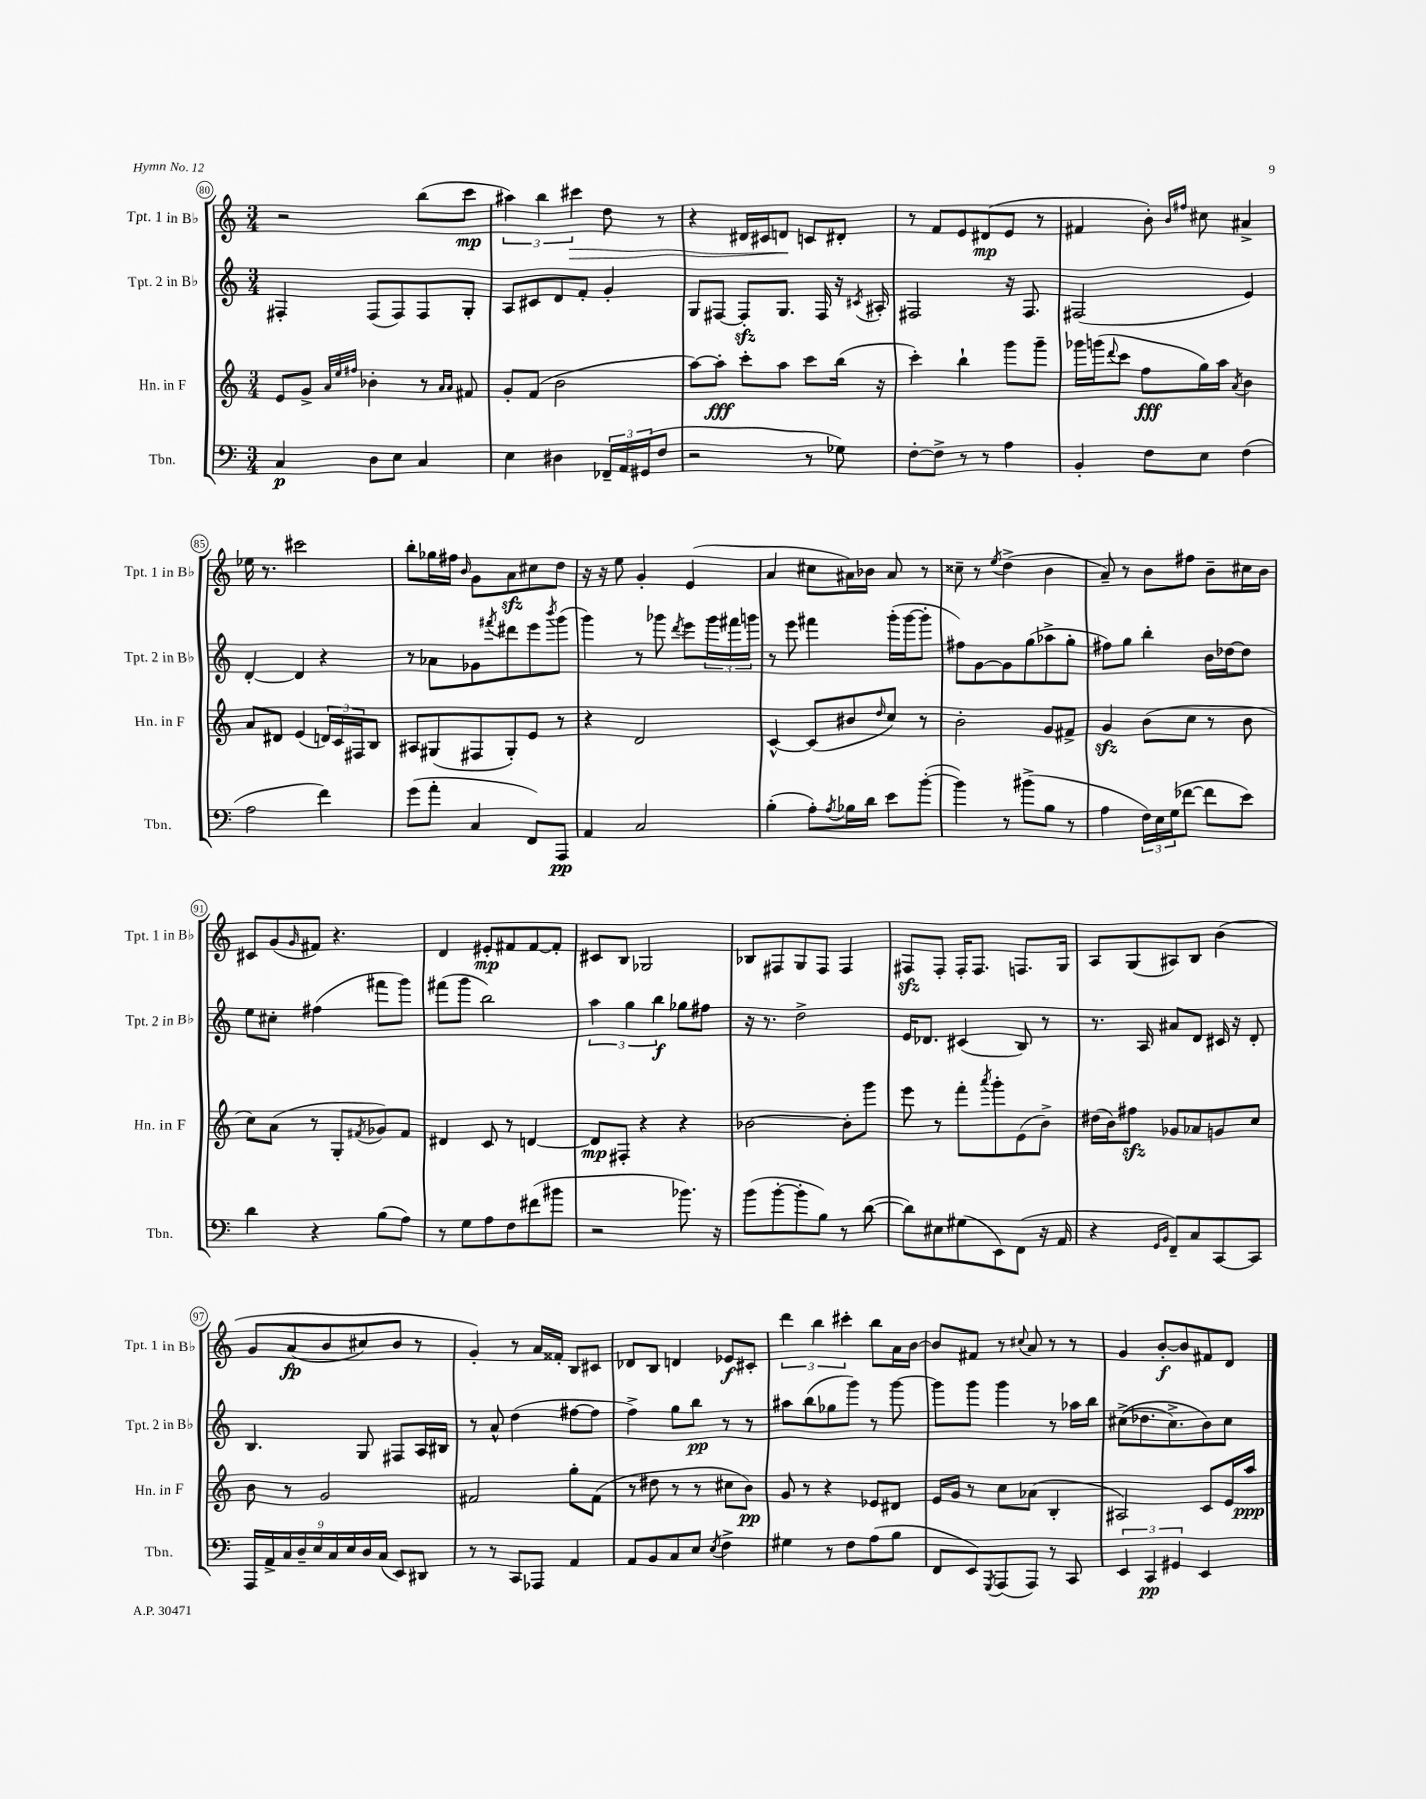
<<
\new StaffGroup <<
\new Staff = "s0" \with { instrumentName = "Tpt. 1 in Bb" shortInstrumentName = "Tpt. 1 in Bb" } {
    \clef treble \key c \major \numericTimeSignature \time 3/4
    r2 b''8( c'''8\mp |
    \tuplet 3/2 { ais''4) b''4 cis'''4\> } d''8 r8 |
    r4 dis'16 cis'16 d'8\! c'8 dis'8-. |
    r8 f'8 e'8 dis'8\mp( e'8 r8 |
    fis'4 b'8-.) \grace { b'16 fis''16 } cis''8 ais'4-> |
    ees''16 r8. cis'''2 |
    b''8-. ges''16 fis''16 \grace { b'16 } g'8 a'8\sfz cis''8 d''8 |
    r16 r16 e''8 g'4-. e'4( |
    a'4 cis''8 ais'16) bes'16 ais'8 r8 |
    cisis''8-- r8 \acciaccatura { e''8 } d''4->( b'4 |
    a'8--) r8 b'8 fis''8 b'8-- cis''16 b'16 |
    cis'8 g'8( \grace { g'16 } fis'8) r4. |
    d'4 eis'8-.\mp fis'8 fis'8~ fis'8-. |
    cis'8 b8 ges2 |
    bes8 fis8 g8 fis8 fis4 |
    fis8\sfz fis8-. fis16-. fis8. f8. g16 |
    a8 g8( ais8) b8 b'4\( |
    g'8 a'8\fp( b'8 cis''8) b'8 r8 |
    g'4-.\) r8 a'16 fisis'16-. b8 cis'8 |
    des'8 b8 d'4 ees'8\f cis'8-. |
    \tuplet 3/2 { d'''4 b''4 cis'''4-. } b''8 a'16 b'16~ |
    b'8 fis'8 r8 \appoggiatura { cis''8 } a'8 r8 r8 |
    g'4 b'8~-.\f b'8 fis'8 d'8 \bar "|." |
}
\new Staff = "s1" \with { instrumentName = "Tpt. 2 in Bb" shortInstrumentName = "Tpt. 2 in Bb" } {
    \clef treble \key c \major \numericTimeSignature \time 3/4
    fis4-. fis8( fis8) fis8 g8-. |
    a8 cis'8 d'8 f'8-. g'4-. |
    g8 fis8~ fis8-.\sfz g8. fis16 r16 \acciaccatura { cis'8 } ais16-. |
    fis2 r16 fis8. |
    fis2( e'4) |
    d'4~-. d'4 r4 |
    r8 aes'8 ges'8 \acciaccatura { fis'''8 } dis'''8 e'''8 \acciaccatura { b'''8 } g'''8( |
    g'''4) r8 ges'''8 \acciaccatura { d'''8 } e'''8 \tuplet 3/2 { ges'''16 fis'''16 g'''16 } |
    r8 e'''8 fis'''4 g'''16-.( g'''16~ g'''8-. |
    fis''8) g'8~ g'8 g''8( aes''8-> g''8-. |
    fis''8) g''8 b''4-. b'16 des''16~ des''8 |
    e''8 cis''8-. fis''4( fis'''8 g'''8) |
    fis'''8( g'''8 b''2) |
    \tuplet 3/2 { a''4 g''4 b''4\f } ges''8 fis''8 |
    r16 r8. d''2-> |
    e'16 des'8. cis'4( b8) r8 |
    r8. a16 ais'8 d'8 cis'16 r16 d'8-. |
    b4. g8 fis8 a16 bis16 |
    r8 a'8-^ d''4( fis''8~ fis''8 |
    f''4->) g''8 b''8\pp r8 r8 |
    ais''8 b''8( ges''8 g'''8) r8 g'''8~ |
    g'''8 g'''8 g'''4 r8 aes''16 b''16 |
    cis''8->(\( des''8. cis''8.->) b'8\) cis''8 \bar "|." |
}
\new Staff = "s2" \with { instrumentName = "Hn. in F" shortInstrumentName = "Hn. in F" } {
    \clef treble \key c \major \numericTimeSignature \time 3/4
    e'8 g'8-> \grace { a'32 e''32 fis''32 } bes'4-. r8 \grace { a'16 a'16 } fis'8 |
    g'8-. f'8( b'2 |
    a''8~) a''8-.\fff c'''8-. a''8 c'''8 b''16( r16 |
    c'''4-.) b''4-! g'''8 g'''8-- |
    ges'''16 g'''16( \appoggiatura { d'''8 } c'''8 f''8\fff g''16) a''16 \acciaccatura { a'8 } b'4 |
    a'8 dis'8 e'4( \tuplet 3/2 { d'16) c'16 fis16 } b8 |
    ais8 gis8( fis8 gis8-.) e'8 r8 |
    r4 d'2 |
    c'4~-^ c'8( bis'8 \grace { d''16 } c''8) r8 |
    b'2-. g'8 fis'8-> |
    g'4\sfz b'8( c''8 r8 b'8 |
    c''8) a'8( r8 g8-. \acciaccatura { fis'8 } ges'8) fis'8 |
    dis'4 c'8 r8 d'4~ |
    d'8\mp fis8-. r4 r4 |
    bes'2~ bes'8-. g'''8 |
    e'''8 r8 f'''8-. \acciaccatura { a'''8 } g'''8-. e'8( b'8->) |
    dis''16( b'16) fis''8\sfz ges'8 aes'8 g'8 c''8 |
    b'8 r8 g'2 |
    fis'2 g''8-. fis'8( |
    r8 dis''8 r8 r8 cis''8 b'8\pp) |
    g'8 r8 r4 ees'8 dis'8 |
    e'16 g'16 r8 c''8 aes'8( b4-. |
    ais2) c'8 e'16 a''16\ppp \bar "|." |
}
\new Staff = "s3" \with { instrumentName = "Tbn." shortInstrumentName = "Tbn." } {
    \clef bass \key c \major \numericTimeSignature \time 3/4
    c4\p d8 e8 c4 |
    e4 dis4 \tuplet 3/2 { fes,16-- a,16 gis,16( } f8 |
    r2 r8 ges8) |
    f8~-. f8-> r8 r8 a4 |
    b,4-. f8 e8 f4( |
    a2 f'4) |
    g'8( a'8-. c4 f,8) a,,8\pp |
    a,4 c2 |
    b4-.( a8-.) \acciaccatura { a8 } bes16 d'16 e'8 b'8~-.( |
    b'4) r8 bis'8->( b8 r8 |
    a4 \tuplet 3/2 { f16) e16 g16( } fes'8~ fes'8 e'8) |
    d'4 r4 b8( a8) |
    r8 g8 a8 f8 fis'8( bis'8 |
    r2 bes'8.) r16 |
    b'8( b'8~-. b'8-. b8) r8 d'8~( |
    d'8) eis8 gis8( e,8) f,8( r16 a,16 |
    r4 \grace { g,16 b,16 } f,8--) c8 c,8~ c,8 |
    \tuplet 9/8 { a,,16 a,16-> c16 d16-- e16 c16 e16 d16 c16( } e,8) dis,8 |
    r8 r8 c,8 aes,,8 a,4 |
    a,8 b,8 c8 e8 \acciaccatura { e8 } f4-> |
    gis4 r8 f8 a8( b8 |
    f,8 e,8) \acciaccatura { g,,8 } a,,8( a,,8) r8 c,8 |
    \tuplet 3/2 { e,4 c,4\pp gis,4 } e,4 \bar "|." |
}
>>
>>
\layout { \context { \Score currentBarNumber = #80 \override BarNumber.stencil = #(make-stencil-circler 0.1 0.3 ly:text-interface::print) } }
